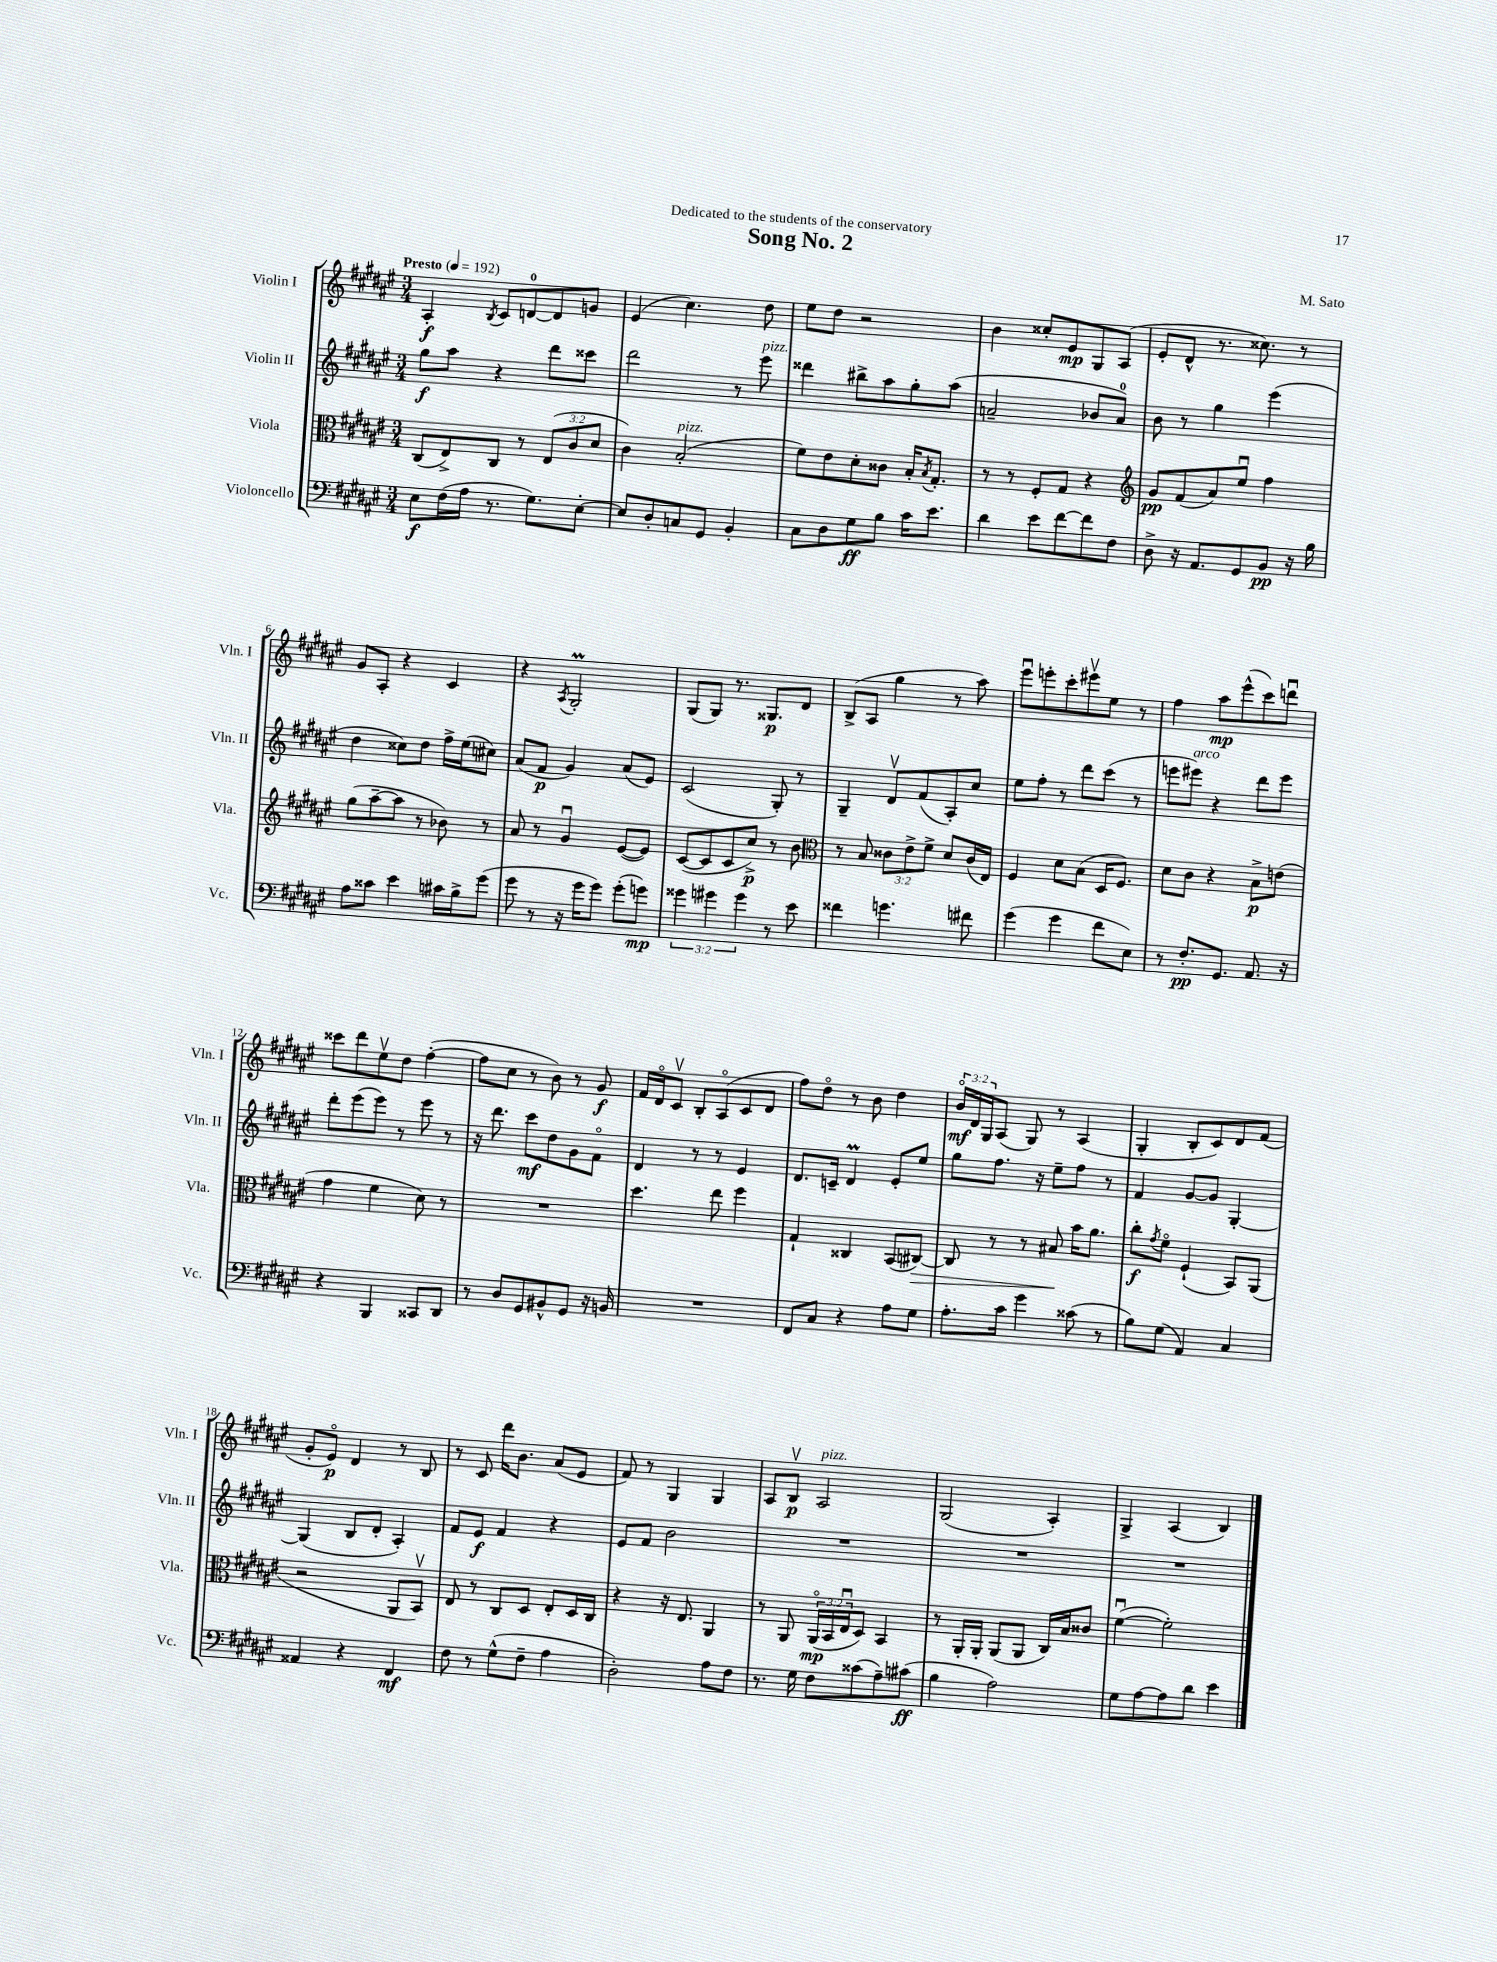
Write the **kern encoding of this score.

**kern	**kern	**kern	**kern
*staff4	*staff3	*staff2	*staff1
*clefF4	*clefC3	*clefG2	*clefG2
*k[f#c#g#d#a#e#]	*k[f#c#g#d#a#e#]	*k[f#c#g#d#a#e#]	*k[f#c#g#d#a#e#]
*M3/4	*M3/4	*M3/4	*M3/4
*MM192	*MM192	*MM192	*MM192
8E#	(8C#	8gg#	4A#'
(16F#	8E#^)	8aa#	.
16A#	.	.	.
.	.	.	8qB
8.r	8C#	4r	8c#
.	8r	.	[8d
8.G#)	.	.	.
.	(12E#	8ddd#	8d]
.	12c#	.	.
[8E#'	.	8ccc##	8g
.	12d#	.	.
=	=	=	=
8E#]	4c#)	2ddd#	(4e#
8D#'	.	.	.
8C	(2B'	.	4.cc#)
8GG#	.	.	.
4BB'	.	8r	.
.	.	8eee#	8dd#
=	=	=	=
8C#	8f#)	4ddd##	8ee#
8D#	8e#	.	8dd#
8G#	8d#'	8bb#^	2r
8B	8c##	8aa#	.
16c#	16B'	8gg#'	.
.	8qB	.	.
8.e#	8.G#'	.	.
.	.	(8aa#	.
=	=	=	=
4d#	8r	2a~	4b
.	8r	.	.
8e#	8F#'	.	8cc##'
[8f#	8G#	.	8e#
8f#]	4r	8b-	8G#
8F#	.	8a)	(8A#
=	=	=	=
*	*clefG2	*	*
8D#^	8g#	8b	8e#'
16r	(8f#	8r	8d#^^
8.AA#	.	.	.
.	8a#)	4gg#	8.r
8GG#	8ee#u	.	.
.	.	.	8.cc##)
8BB	4ff#	(4eee#	.
16r	.	.	8r
16B	.	.	.
=	=	=	=
8A#	(8gg#	4dd#	8g#
8c##	[8aa#~	.	8A#'
4e#	8aa#]	8cc##)	4r
.	8r	8dd#	.
16c#	8b-)	16ff#^	4c#
16B^	.	(16ee#	.
(8g#	8r	8cc#)	.
=	=	=	=
8g#	8a#	(8a#	4r
8r	8r	8f#	.
.	.	.	8qA#
16r	4g#u	4g#)	2G#'
16g#	.	.	.
8g#)	.	.	.
(8g#'	([8e#	(8a#	.
8g)	8e#])	8e#)	.
=	=	=	=
6g##	([8c#	(2c#	(8G#
.	8c#]	.	8G#)
6g#	.	.	.
.	8c#	.	8.r
6g#	.	.	.
.	8cc#^)	.	.
.	.	.	8.G##
8r	8r	8G#')	.
8e#	8b	8r	8d#
=	=	=	=
*	*clefC3	*	*
4f##	8r	4G#~	(8B^
.	8B	.	8A#
4.g	12c##	8d#v	4gg#
.	12e#^	.	.
.	.	(8f#	.
.	12f#^	.	.
.	8d#	8A#')	8r
8f#	(16c##	8cc#	8aa#)
.	16E#)	.	.
=	=	=	=
(4g#	4F#	8ee#	8eee#u
.	.	8ff#'	8eee'
4g#	8d#	8r	8ccc#'
.	(8B	8ddd#	8eee#v
8f#	16D#	(8ccc#	8ee#
.	8.F#)	.	.
8E#)	.	8r	8r
=	=	=	=
8r	8d#	8eee	4ff#
8.F#'	8c#	8eee#)	.
.	4r	4r	8aa#
8.GG#	.	.	.
.	.	.	(8eee#^^
8.AA#	8B^	8ddd#	8ccc#)
.	(8e	8eee#	8dddu
16r	.	.	.
=	=	=	=
4r	4g#	8ddd#'	8ccc##
.	.	(8eee#	8ddd#
4BBB	4f#	8eee#)	8ee#v
.	.	8r	8dd#
8CC##	8d#)	8eee#	([4ff#'
8DD#	8r	8r	.
=	=	=	=
8r	2.r	16r	8ff#]
.	.	8.ddd#	.
8D#	.	.	8cc#
8GG#	.	8ccc#	8r
8BB#^^	.	8dd#	8b)
8GG#	.	8g#	8r
16r	.	8f#o	8g#
16BB	.	.	.
=	=	=	=
2.r	4.dd#	4d#	16f#
.	.	.	16d#o
.	.	.	8c#v
.	.	8r	8B'
.	8ee#	8r	(8A#o
.	4ff#	4e#	8c#
.	.	.	8d#
=	=	=	=
8FF#	4G#`	8.d#	8ff#)
8C#	.	.	8dd#o
.	.	16c~	.
4r	4C##	4d#	8r
.	.	.	8b
8A#	(8BB	8e#'	4dd#
8G#	[8C#)	8ee#	.
=	=	=	=
8.A#'	8C#]	8gg#	24bo
.	.	.	24d#
.	.	.	24G#
.	8r	8.ff#	(8A#
16c#	.	.	.
4g#	8r	.	8G#)
.	.	16r	.
.	8B#	8ee#~	8r
(8c##	16b	8ff#	(4A#
.	8.a#	.	.
8r	.	8r	.
=	=	=	=
8B)	8cc#'	4f#	4G#'
.	8qg#	.	.
(8G#	8f#o	.	.
4AA#)	(4F#`	[8g#	8B'
.	.	8g#]	8c#)
4C#	8BB)	[4G#'	8d#
.	(8AA#	.	(8f#
=	=	=	=
4AA##	2r	(4G#]	8g#'
.	.	.	8e#o)
4r	.	8B	4d#
.	.	8d#'	.
4FF#	8AA#	4A#')	8r
.	8BBv)	.	8B
=	=	=	=
8F#	8E#	8f#	8r
8r	8r	8e#	8c#
(8G#^^	8C#	4f#	16ddd#
.	.	.	8.b
8F#~	8D#	.	.
4A#	8E#'	4r	(8a#
.	16D#	.	8e#
.	16C#	.	.
=	=	=	=
2D#')	4r	8e#	8f#)
.	.	8f#	8r
.	16r	2b	4G#
.	8.E#	.	.
8A#	4AA#	.	4G#
8F#	.	.	.
=	=	=	=
8.r	8r	2.r	8A#
.	8AA#	.	8Bv
16G#	.	.	.
8F#	(24AA#o	.	2A#
.	24BB	.	.
.	24E#u	.	.
(8c##	8D#)	.	.
8A#~)	4BB	.	.
(8c#	.	.	.
=	=	=	=
4B	8r	2.r	(2G#
.	16AA#'	.	.
.	16AA#'	.	.
2A#)	(8AA#	.	.
.	8AA#	.	.
.	16C#)	.	4A#')
.	16B	.	.
.	8c##	.	.
=	=	=	=
8G#	([4f#u	2.r	4G#^
[8A#	.	.	.
8A#]	2f#'])	.	(4A#
8d#	.	.	.
4e#	.	.	4B)
==	==	==	==
*-	*-	*-	*-
